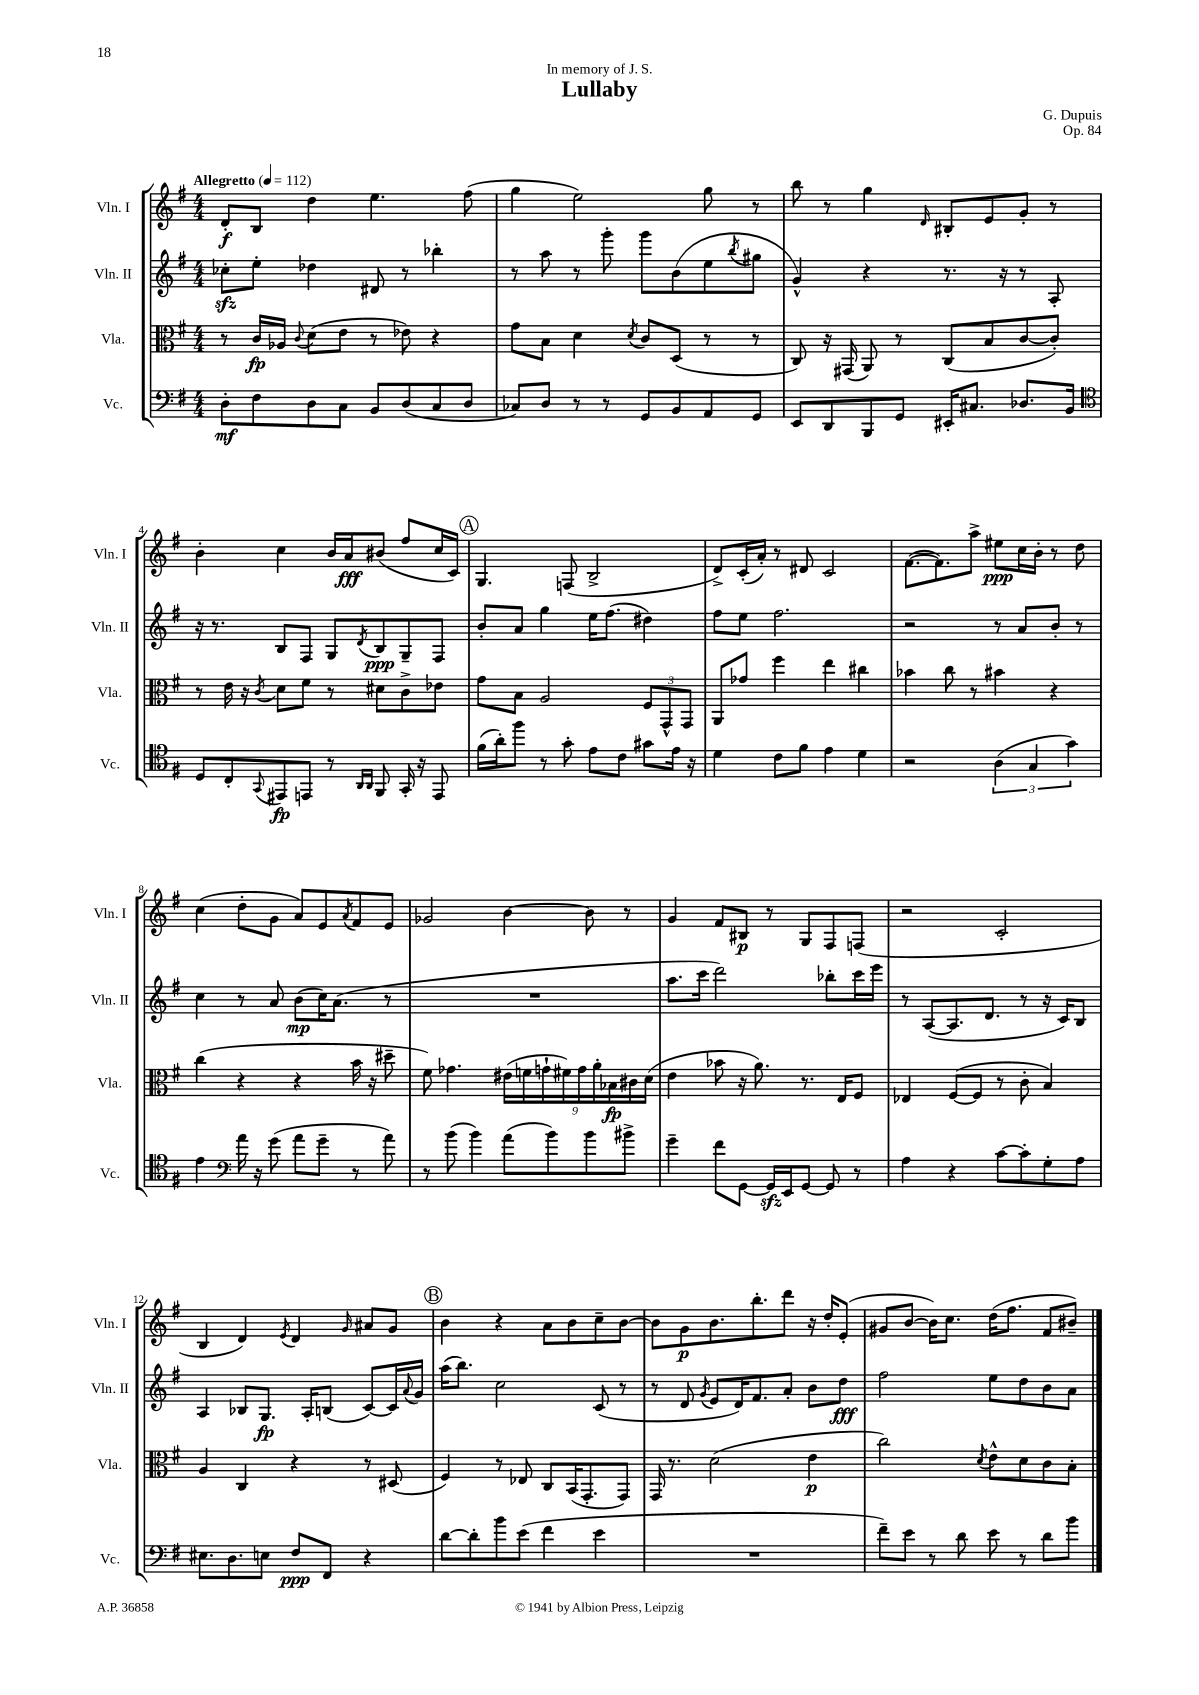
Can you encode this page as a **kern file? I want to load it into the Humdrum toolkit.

**kern	**dynam	**kern	**dynam	**kern	**dynam	**kern	**dynam
*part4	*part4	*part3	*part3	*part2	*part2	*part1	*part1
*staff4	*staff4	*staff3	*staff3	*staff2	*staff2	*staff1	*staff1
*I"Vc.	*	*I"Vla.	*	*I"Vln. II	*	*I"Vln. I	*
*I'Vc.	*	*I'Vla.	*	*I'Vln. II	*	*I'Vln. I	*
*clefF4	*	*clefC3	*	*clefG2	*	*clefG2	*
*k[f#]	*	*k[f#]	*	*k[f#]	*	*k[f#]	*
*M4/4	*	*M4/4	*	*M4/4	*	*M4/4	*
*MM112	*	*MM112	*	*MM112	*	*MM112	*
=1	=1	=1	=1	=1	=1	=1	=1
!	!	!	!	!	!	!LO:TX:a:B:t=Allegretto	!
8D'\L	mf	8r	.	8cc-Xzz'\L	.	8d'/L	f
8F#\	.	16c/LL	fp	8ee'\J	.	8B/J	.
.	.	16A-X/JJ	.	.	.	.	.
.	.	8qqc/	.	.	.	.	.
8D\	.	(8d\L	.	4dd-X\	.	4dd\	.
8C\J	.	8e\J	.	.	.	.	.
8BB/L	.	8r	.	8d#X/	.	4.ee\	.
(8D/	.	8e-X\)	.	8r	.	.	.
8C/	.	4r	.	4bb-X'\	.	.	.
8D/J	.	.	.	.	.	(8ff#\	.
=2	=2	=2	=2	=2	=2	=2	=2
8C-X/L)	.	8g\L	.	8r	.	4gg\	.
8D/J	.	8B\J	.	8aa\	.	.	.
8r	.	4d\	.	8r	.	2ee\)	.
8r	.	.	.	8ggg'\	.	.	.
.	.	8qd/	.	.	.	.	.
8GG/L	.	8c/L	.	8ggg\L	.	.	.
8BB/	.	(8D/J	.	(8b\	.	.	.
8AA/	.	8r	.	8ee\	.	8gg\	.
.	.	.	.	8qbb/	.	.	.
8GG/J	.	8r	.	8gg#X\J	.	8r	.
=3	=3	=3	=3	=3	=3	=3	=3
8EE/L	.	8C/)	.	4g^^/)	.	8bb\	.
8DD/	.	16r	.	.	.	8r	.
.	.	(16GG#X/	.	.	.	.	.
8BBB/	.	8AA/)	.	4r	.	4gg\	.
8GG/J	.	8r	.	.	.	.	.
.	.	.	.	.	.	16qqd/	.
16EE#X'/KL	.	(8C/L	.	8.r	.	8B#X'/L	.
8.C#X/J	.	.	.	.	.	.	.
.	.	8B/	.	.	.	8e/	.
.	.	.	.	16r	.	.	.
8.D-X/L	.	[8c/	.	8r	.	8g'/J	.
.	.	8c'/J])	.	8A'/	.	8r	.
16BB/Jk	.	.	.	.	.	.	.
!!LO:LB:g=z
=4	=4	=4	=4	=4	=4	=4	=4
*clefC4	*	*	*	*	*	*	*
8D/L	.	8r	.	16r	.	4b'\	.
.	.	.	.	8.r	.	.	.
8C'/	.	16e\	.	.	.	.	.
.	.	16r	.	.	.	.	.
8qqGG/	.	8qc/	.	.	.	.	.
8EE#X/	fp	8d\L	.	8B/L	.	4cc\	.
8EEn/J	.	8f#\J	.	8F#/J	.	.	.
8r	.	8r	.	8G/L	.	16b/LL	.
.	.	.	.	.	.	16a/J	fff
16qqAA/LL	.	.	.	.	.	.	.
16qqAA/JJ	.	.	.	8qd/	.	.	.
8FF#/	.	8d#X\L	.	8B/	ppp	(8b#X/J	.
16GG'/	.	8c^\	.	8G~/	.	8ff#/L	.
16r	.	.	.	.	.	.	.
8EE/	.	8e-X\J	.	8F#/J	.	16cc/L	.
.	.	.	.	.	.	16c/JJ)	.
!!LO:REH:place=s1:t=A
=5	=5	=5	=5	=5	=5	=5	=5
(16f#\LL	.	8g\L	.	8b'/L	.	4.G/	.
16a'\J)	.	.	.	.	.	.	.
8ff#\J	.	8B\J	.	8a/J	.	.	.
8r	.	2A/	.	4gg\	.	.	.
8g'\	.	.	.	.	.	(8Fn/	.
8e\L	.	.	.	16ee\KL	.	2B^/	.
.	.	.	.	(8.ff#\J	.	.	.
8c\J	.	.	.	.	.	.	.
8g#X\L	.	12F#/L	.	4dd#X\)	.	.	.
.	.	12GG^^/	.	.	.	.	.
16e\Jk	.	.	.	.	.	.	.
.	.	12GG/J	.	.	.	.	.
16r	.	.	.	.	.	.	.
=6	=6	=6	=6	=6	=6	=6	=6
4d\	.	8AA/L	.	8ff#\L	.	8d^/L)	.
.	.	8g-X/J	.	8ee\J	.	(16c'/L	.
.	.	.	.	.	.	16a'/JJ)	.
8c\L	.	4ff#\	.	2.ff#\	.	8r	.
8f#\J	.	.	.	.	.	8d#X/	.
4e\	.	4ee\	.	.	.	2c/	.
4d\	.	4cc#X\	.	.	.	.	.
=7	=7	=7	=7	=7	=7	=7	=7
2r	.	4b-X\	.	2r	.	([8.f#\L	.
.	.	.	.	.	.	8.f#\])	.
.	.	8cc\	.	.	.	.	.
.	.	8r	.	.	.	8aa^\J	.
(6A\	.	4b#X\	.	8r	.	8ee#X\L	ppp
.	.	.	.	8a/L	.	16cc\L	.
6G/	.	.	.	.	.	.	.
.	.	.	.	.	.	16b'\JJ	.
.	.	4r	.	8b'/J	.	8r	.
6g\)	.	.	.	.	.	.	.
.	.	.	.	8r	.	8dd\	.
!!LO:LB:g=z
=8	=8	=8	=8	=8	=8	=8	=8
4e\	.	(4cc\	.	4cc\	.	(4cc\	.
*clefF4	*	*	*	*	*	*	*
16a\	.	4r	.	8r	.	8dd'\L	.
16r	.	.	.	.	.	.	.
(8g\	.	.	.	8a/	.	8g\J	.
8a\L	.	4r	.	(8b\L	mp	8a/L)	.
8g~\J	.	.	.	16cc\K)	.	8e/	.
.	.	.	.	(8.a\J	.	.	.
.	.	.	.	.	.	8qa/	.
8r	.	16b\	.	.	.	8f#/	.
.	.	16r	.	.	.	.	.
8a\)	.	8dd#X~\	.	8r	.	8e/J	.
=9	=9	=9	=9	=9	=9	=9	=9
8r	.	8f#\)	.	1r	.	2g-X/	.
(8b\	.	4.g-X\	.	.	.	.	.
4b\)	.	.	.	.	.	.	.
(8a\L	.	(18e#X\LL	.	.	.	[4b\	.
.	.	18fn\	.	.	.	.	.
.	.	18gn`\	.	.	.	.	.
8b\)	.	.	.	.	.	.	.
.	.	18f#X\)	.	.	.	.	.
.	.	18g\	.	.	.	.	.
8b\	.	.	.	.	.	8b\]	.
.	.	18a'\	.	.	.	.	.
.	.	18B-X\	fp	.	.	.	.
8b#X^\J	.	.	.	.	.	8r	.
.	.	18c#X\	.	.	.	.	.
.	.	(18d\JJ	.	.	.	.	.
=10	=10	=10	=10	=10	=10	=10	=10
4g~\	.	4e\	.	8.aa\L	.	4g/	.
.	.	.	.	16ccc\Jk	.	.	.
8f#\L	.	8b-X\	.	2ddd\)	.	8f#/L	.
[8GG\J	.	16r	.	.	.	8B#X/J	p
.	.	8.a\)	.	.	.	.	.
16GGzz/LL]	.	.	.	.	.	8r	.
16EE/J	.	.	.	.	.	.	.
[8GG/J	.	8.r	.	.	.	8G/L	.
8GG/]	.	.	.	8bb-X'\L	.	8F#/	.
.	.	16E/KL	.	.	.	.	.
8r	.	8F#/J	.	16ccc\L	.	(8Fn/J	.
.	.	.	.	16eee\JJ	.	.	.
=11	=11	=11	=11	=11	=11	=11	=11
4A\	.	4E-X/	.	8r	.	2r	.
.	.	.	.	([8A/L	.	.	.
4r	.	([8F#/L	.	8.A/]	.	.	.
.	.	8F#/J]	.	.	.	.	.
.	.	.	.	8.d/J	.	.	.
[8c\L	.	8r	.	.	.	2c'/	.
8c'\]	.	8c'\	.	8r	.	.	.
8G'\	.	4B/)	.	16r	.	.	.
.	.	.	.	16c/KL)	.	.	.
8A\J	.	.	.	8B/J	.	.	.
!!LO:LB:g=z
=12	=12	=12	=12	=12	=12	=12	=12
8.E#X\L	.	4A/	.	4A/	.	4B/	.
8.D\	.	.	.	.	.	.	.
.	.	4C/	.	8B-X/L	.	4d/)	.
8En\J	.	.	.	8.G/J	fp	.	.
.	.	.	.	.	.	8qe/	.
8F#/L	ppp	4r	.	.	.	4d/	.
.	.	.	.	16A'/KL	.	.	.
8FF#/J	.	.	.	(8Bn/J	.	.	.
.	.	.	.	.	.	16qqg/	.
4r	.	8r	.	[8c/L)	.	8a#X/L	.
.	.	(8D#X/	.	16c/L]	.	8g/J	.
.	.	.	.	8qqa/	.	.	.
.	.	.	.	16g/JJ	.	.	.
!!LO:REH:place=s1:t=B
=13	=13	=13	=13	=13	=13	=13	=13
[8d\L	.	4F#/)	.	(16aa\KL	.	4b\	.
.	.	.	.	8.bb\J)	.	.	.
8d'\]	.	.	.	.	.	.	.
8b\	.	8r	.	2cc\	.	4r	.
(8e\J	.	8E-X/	.	.	.	.	.
4f#\	.	8C/L	.	.	.	8a\L	.
.	.	(16BB/K	.	.	.	8b\	.
.	.	8.GG'/	.	.	.	.	.
4e\	.	.	.	(8c/	.	8cc~\	.
.	.	8GG/J)	.	8r	.	[8b\J	.
=14	=14	=14	=14	=14	=14	=14	=14
1r	.	16GG/	.	8r	.	8b\L]	.
.	.	8.r	.	.	.	.	.
.	.	.	.	8d/	.	8g\	p
.	.	.	.	8qg/	.	.	.
.	.	(2d\	.	8e/L	.	8.b\	.
.	.	.	.	16d/K)	.	.	.
.	.	.	.	8.f#/	.	8.bb'\	.
.	.	.	.	8a'/J	.	8ddd\J	.
.	.	4e\	p	8b\L	.	16r	.
.	.	.	.	.	.	16dd'/KL	.
.	.	.	.	8dd\J	fff	(8e'/J	.
=15	=15	=15	=15	=15	=15	=15	=15
8f#~\L)	.	2cc\)	.	2ff#\	.	8g#X/L	.
8e\J	.	.	.	.	.	[8b/J	.
8r	.	.	.	.	.	16b\KL])	.
.	.	.	.	.	.	8.cc\J	.
8d\	.	.	.	.	.	.	.
.	.	8qd/	.	.	.	.	.
8e\	.	8e^^\L	.	8ee\L	.	(16dd\KL	.
.	.	.	.	.	.	8.ff#\J	.
8r	.	8d\	.	8dd\	.	.	.
8d\L	.	8c\	.	8b\	.	8f#/L	.
8b\J	.	8B'\J	.	8a\J	.	8b#X~/J)	.
==	==	==	==	==	==	==	==
*-	*-	*-	*-	*-	*-	*-	*-
